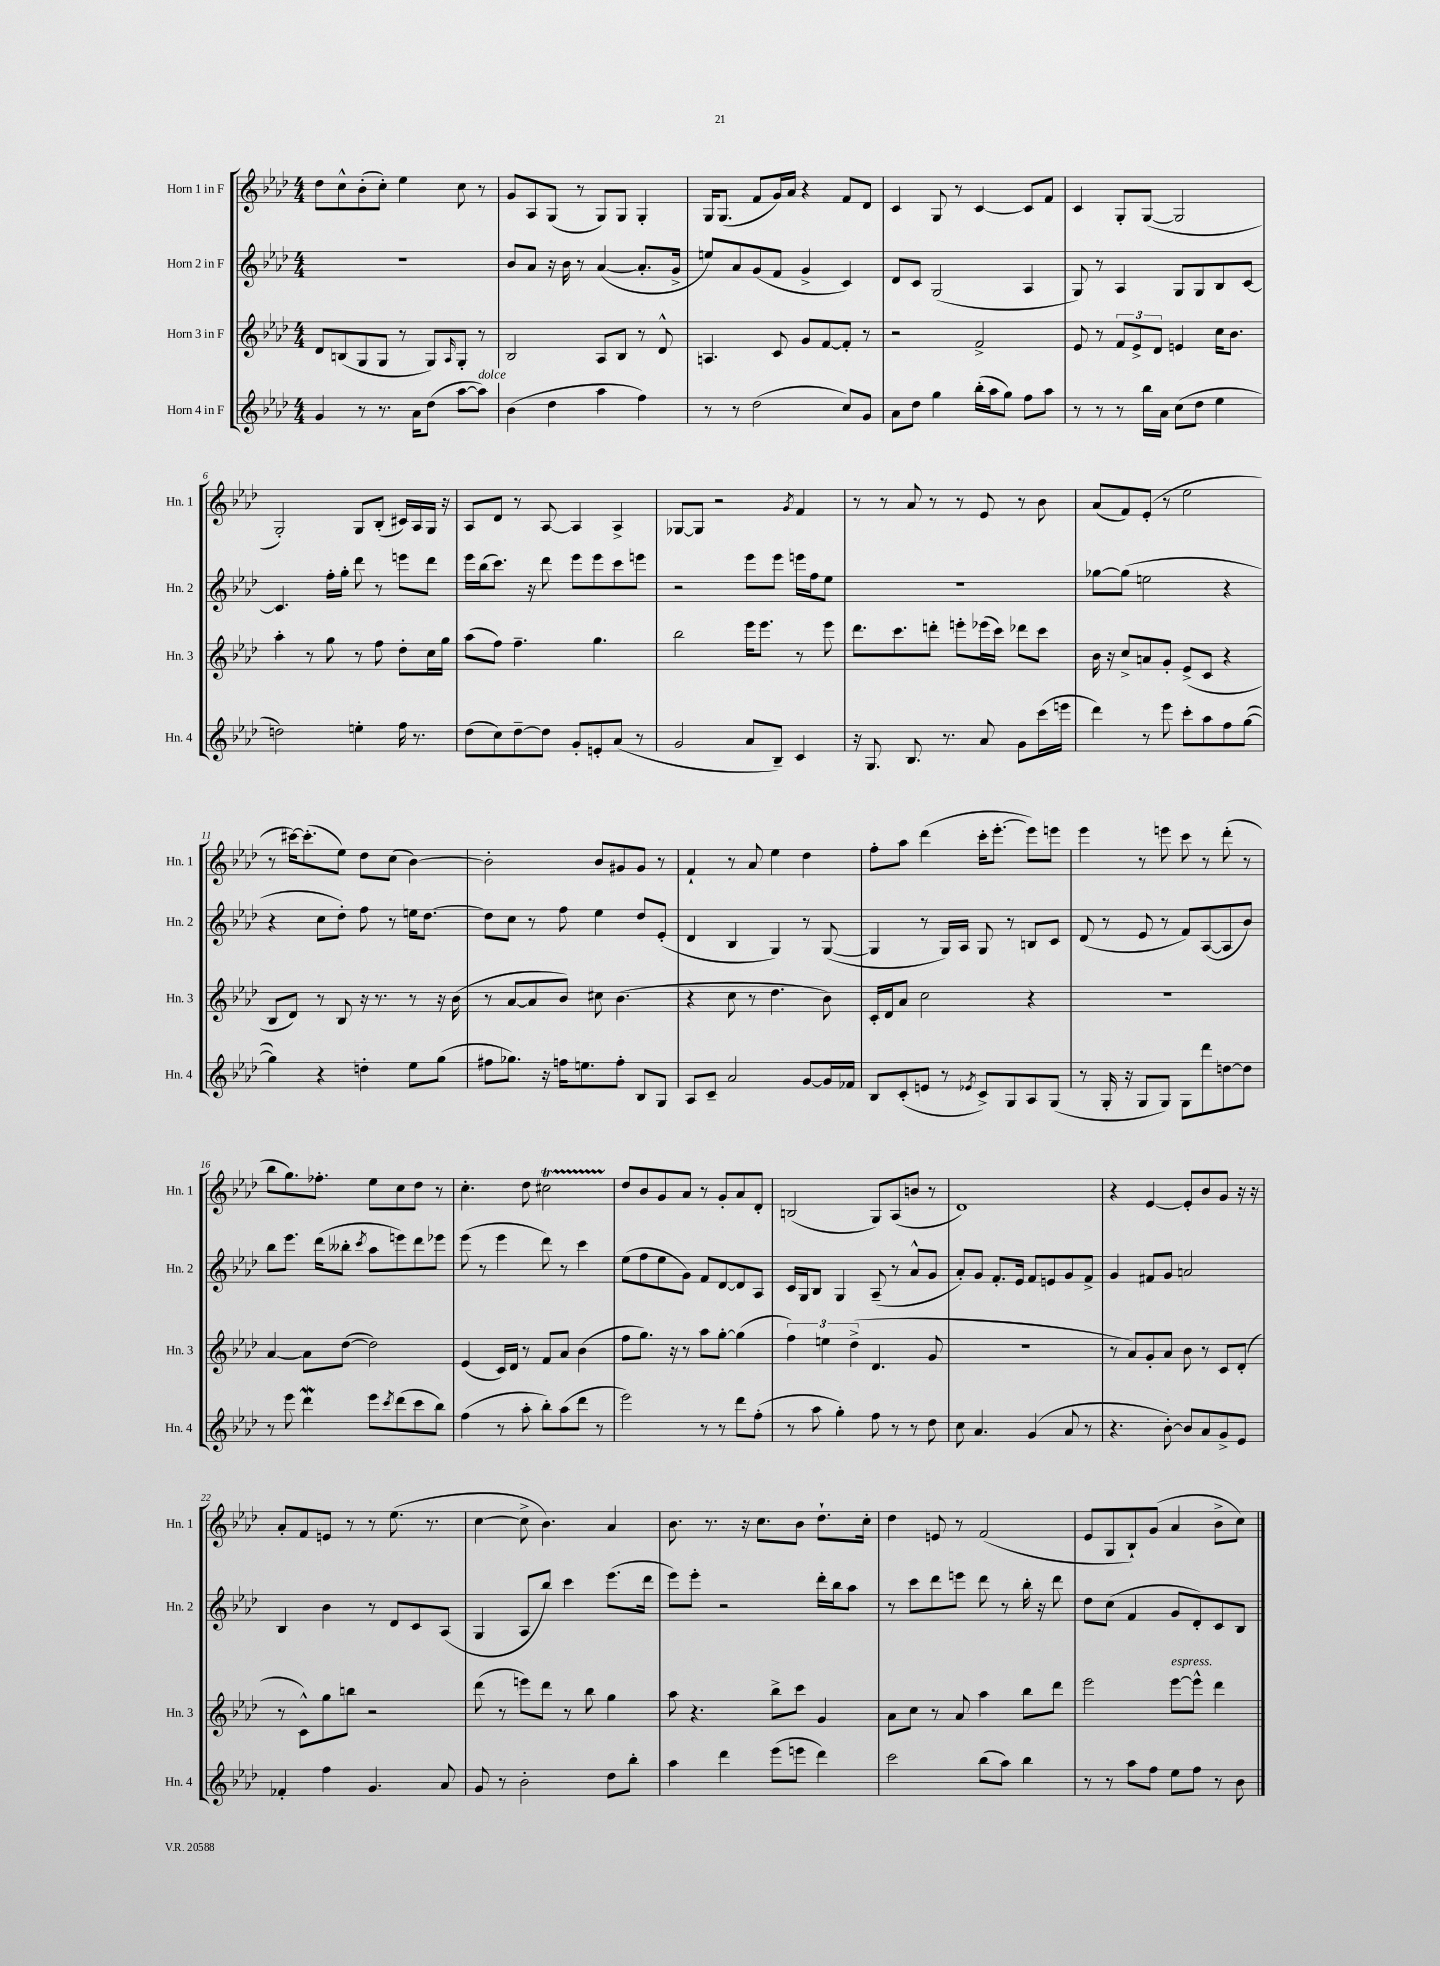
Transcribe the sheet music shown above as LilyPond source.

<<
\new StaffGroup <<
\new Staff = "s0" \with { instrumentName = "Horn 1 in F" shortInstrumentName = "Hn. 1" } {
    \clef treble \key aes \major \numericTimeSignature \time 4/4
    des''8 c''8-^ bes'8-.( c''8-.) ees''4 c''8 r8 |
    g'8 aes8 g8( r8 g8) g8 g4-. |
    g16 g8.( f'8 g'16) aes'16 r4 f'8 des'8 |
    c'4 g8 r8 c'4~ c'8 f'8 |
    c'4 g8-. g8~( g2 |
    g2-.) g8 bes8-.( cis'16) aes16 g16 r16 |
    aes8 des'8 r8 aes8~ aes4 aes4-> |
    ges8~ ges8 r2 \acciaccatura { g'8 } f'4 |
    r8 r8 aes'8 r8 r8 ees'8 r8 bes'8 |
    aes'8( f'8) ees'8-.( r8 ees''2 |
    r8 cis'''16~) cis'''8.-.( ees''8) des''8 c''8( bes'4~) |
    bes'2-. bes'8 gis'8 gis'8 r8 |
    f'4-! r8 aes'8 ees''4 des''4 |
    f''8-. aes''8 des'''4( c'''16-. ees'''8.~-. ees'''8) e'''8 |
    ees'''4 r8 e'''8 c'''8 r8 des'''8-.( r8 |
    bes''8 g''8.) fes''8.-. ees''8 c''8 des''8 r8 |
    c''4.-. des''8 cis''2\startTrillSpan |
    des''8\stopTrillSpan bes'8 g'8 aes'8 r8 g'8-. aes'8 des'8-. |
    b2( g8) aes8( b'8 r8 |
    des'1) |
    r4 ees'4~ ees'8-. bes'8 g'8 r16 r16 |
    aes'8-. f'8 e'8 r8 r8 ees''8.( r8. |
    c''4~ c''8-> bes'4.) aes'4 |
    bes'8. r8. r16 c''8. bes'8 des''8.-! c''16-. |
    des''4 e'8 r8 f'2( |
    ees'8 g8 bes8-!) g'8( aes'4 bes'8-> c''8) \bar "|." |
}
\new Staff = "s1" \with { instrumentName = "Horn 2 in F" shortInstrumentName = "Hn. 2" } {
    \clef treble \key aes \major \numericTimeSignature \time 4/4
    R1 |
    bes'8 aes'8 r16 bes'16 r8 aes'4~( aes'8.-. g'16-> |
    e''8) aes'8 g'8( f'8 g'4-> c'4) |
    des'8 c'8 g2( aes4 |
    g8) r8 aes4 g8 g8 bes8 c'8~ |
    c'4. f''16-. g''16-. des'''8 r8 e'''8 des'''8 |
    ees'''16 bes''16( c'''8.) r16 des'''8 ees'''8 ees'''8 c'''8 e'''8 |
    r2 ees'''8 ees'''8 e'''16 f''16 ees''8 |
    R1 |
    ges''8~ ges''8( e''2 r4 |
    r4 c''8 des''8-.) f''8 r8 e''16 des''8.~ |
    des''8 c''8 r8 f''8 ees''4 des''8 ees'8-.( |
    des'4 bes4 g4) r8 g8~( |
    g4 r8 g16) aes16 g8 r8 b8 c'8 |
    des'8( r8 ees'8 r8 f'8) aes8~( aes8 bes'8) |
    bes''8 ees'''8. des'''16( beses''8-. \acciaccatura { c'''8 } aes''8 e'''8) des'''8 ees'''8 |
    ees'''8( r8 ees'''4 des'''8) r8 c'''4 |
    ees''8( f''8 ees''8 g'8) f'8 des'8~ des'8 aes8 |
    c'16 g16 bes8 g4 aes8--( r8 aes'8-^ g'8 |
    aes'8-.) g'8 f'8.-. ees'16 f'8 e'8 g'8 f'8-> |
    g'4 fis'8 g'8 a'2 |
    bes4 bes'4 r8 des'8 c'8 aes8( |
    g4 aes8 bes''8) c'''4 ees'''8.( des'''16 |
    ees'''8) ees'''8-. r2 des'''16-. bes''16 aes''8 |
    r8 c'''8 des'''8 e'''8 des'''8 r8 bes''16-. r16 des'''8 |
    des''8 c''8( f'4 g'8 des'8-.) c'8 bes8 \bar "|." |
}
\new Staff = "s2" \with { instrumentName = "Horn 3 in F" shortInstrumentName = "Hn. 3" } {
    \clef treble \key aes \major \numericTimeSignature \time 4/4
    des'8 b8( g8 g8 r8 g8) \grace { aes16 } g8-. r8 |
    bes2 aes8 bes8 r8 des'8-^ |
    a4. c'8 g'8 f'8~ f'8-. r8 |
    r2 f'2-> |
    ees'8 r8 \tuplet 3/2 { f'8 ees'8-> des'8 } e'4 c''16 bes'8. |
    aes''4-. r8 g''8 r8 f''8 des''8-. c''16 g''16 |
    aes''8( f''8) f''4.-- g''4. |
    bes''2 ees'''16 ees'''8. r8 ees'''8 |
    des'''8. c'''8. d'''8-. e'''8-. ees'''16( c'''16) des'''8 c'''8 |
    bes'16 r16 c''8-> a'8 g'8-. ees'8->( c'8 r4 |
    bes8 des'8) r8 bes8 r16 r8. r8 r16 bes'16( |
    r8 aes'8~ aes'8 bes'8) cis''8 bes'4.( |
    r4 c''8 r8 des''4. bes'8) |
    c'16-. des'16 aes'8 c''2 r4 |
    R1 |
    aes'4~ aes'8 des''8~( des''2) |
    ees'4( c'16) des'16 r8 f'8 aes'8 bes'4( |
    f''8 g''8.) r16 r8 aes''8 g''8~-. g''4( |
    \tuplet 3/2 { f''4) e''4 des''4->( } des'4. g'8 |
    R1 |
    r8 aes'8) g'8-. aes'8 bes'8 r8 c'8 des'8-.( |
    r8 c'8-^) g''8 b''8 r2 |
    des'''8( r8 e'''8) des'''8 r8 bes''8 g''4 |
    aes''8 r4. bes''8-> c'''8 g'4 |
    aes'8 c''8 r8 aes'8 aes''4 bes''8 des'''8 |
    ees'''2 ees'''8~^\markup { \italic "espress." } ees'''8-^ des'''4 \bar "|." |
}
\new Staff = "s3" \with { instrumentName = "Horn 4 in F" shortInstrumentName = "Hn. 4" } {
    \clef treble \key aes \major \numericTimeSignature \time 4/4
    g'4 r8 r8. aes'16 des''8( aes''8~ aes''8^\markup { \italic "dolce" }) |
    bes'4( des''4 aes''4 f''4) |
    r8 r8 des''2( c''8) g'8 |
    aes'8 des''8 g''4 bes''16-.( aes''16 g''8) f''8 aes''8 |
    r8 r8 r8 bes''16 aes'16 c''8( des''8 ees''4 |
    d''2) e''4-. f''16 r8. |
    des''8( c''8) des''8~-- des''8 g'8-. e'8-. aes'8( r8 |
    g'2 aes'8 bes8--) c'4 |
    r16 g8. bes8. r8. aes'8 g'8 c'''16( e'''16 |
    des'''4) r8 ees'''8 c'''8-. aes''8 f''8 g''8~( |
    g''4) r4 d''4-. ees''8 g''8( |
    fis''8 ges''8.) r16 f''16 e''8. f''8-. bes8 g8 |
    aes8 c'8-- aes'2 g'8~ g'16 fes'16 |
    bes8 c'8-.( e'8 r8 \acciaccatura { ees'8 } c'8->) g8 aes8 g8( |
    r8 g16-. r16 g8 g8) g8 des'''8 d''8~ d''8 |
    r8 ees'''8 des'''4\mordent ees'''8 \acciaccatura { c'''8 } des'''8( c'''8 bes''8) |
    f''4( r8 aes''8-. bes''8-.) aes''8( des'''8 r8 |
    ees'''2) r8 r8 des'''8 f''8-.( |
    r8 aes''8 g''4-.) f''8 r8 r8 des''8 |
    c''8 aes'4. g'4( aes'8 r8 |
    r4. bes'8~-.) bes'8 aes'8 g'8-> ees'8 |
    fes'4-. f''4 g'4. aes'8 |
    g'8 r8 bes'2-. des''8 bes''8-. |
    aes''4 des'''4 ees'''8( e'''8 des'''4) |
    c'''2 bes''8( aes''8) bes''4 |
    r8 r8 aes''8 f''8 ees''8 f''8 r8 bes'8 \bar "|." |
}
>>
>>
